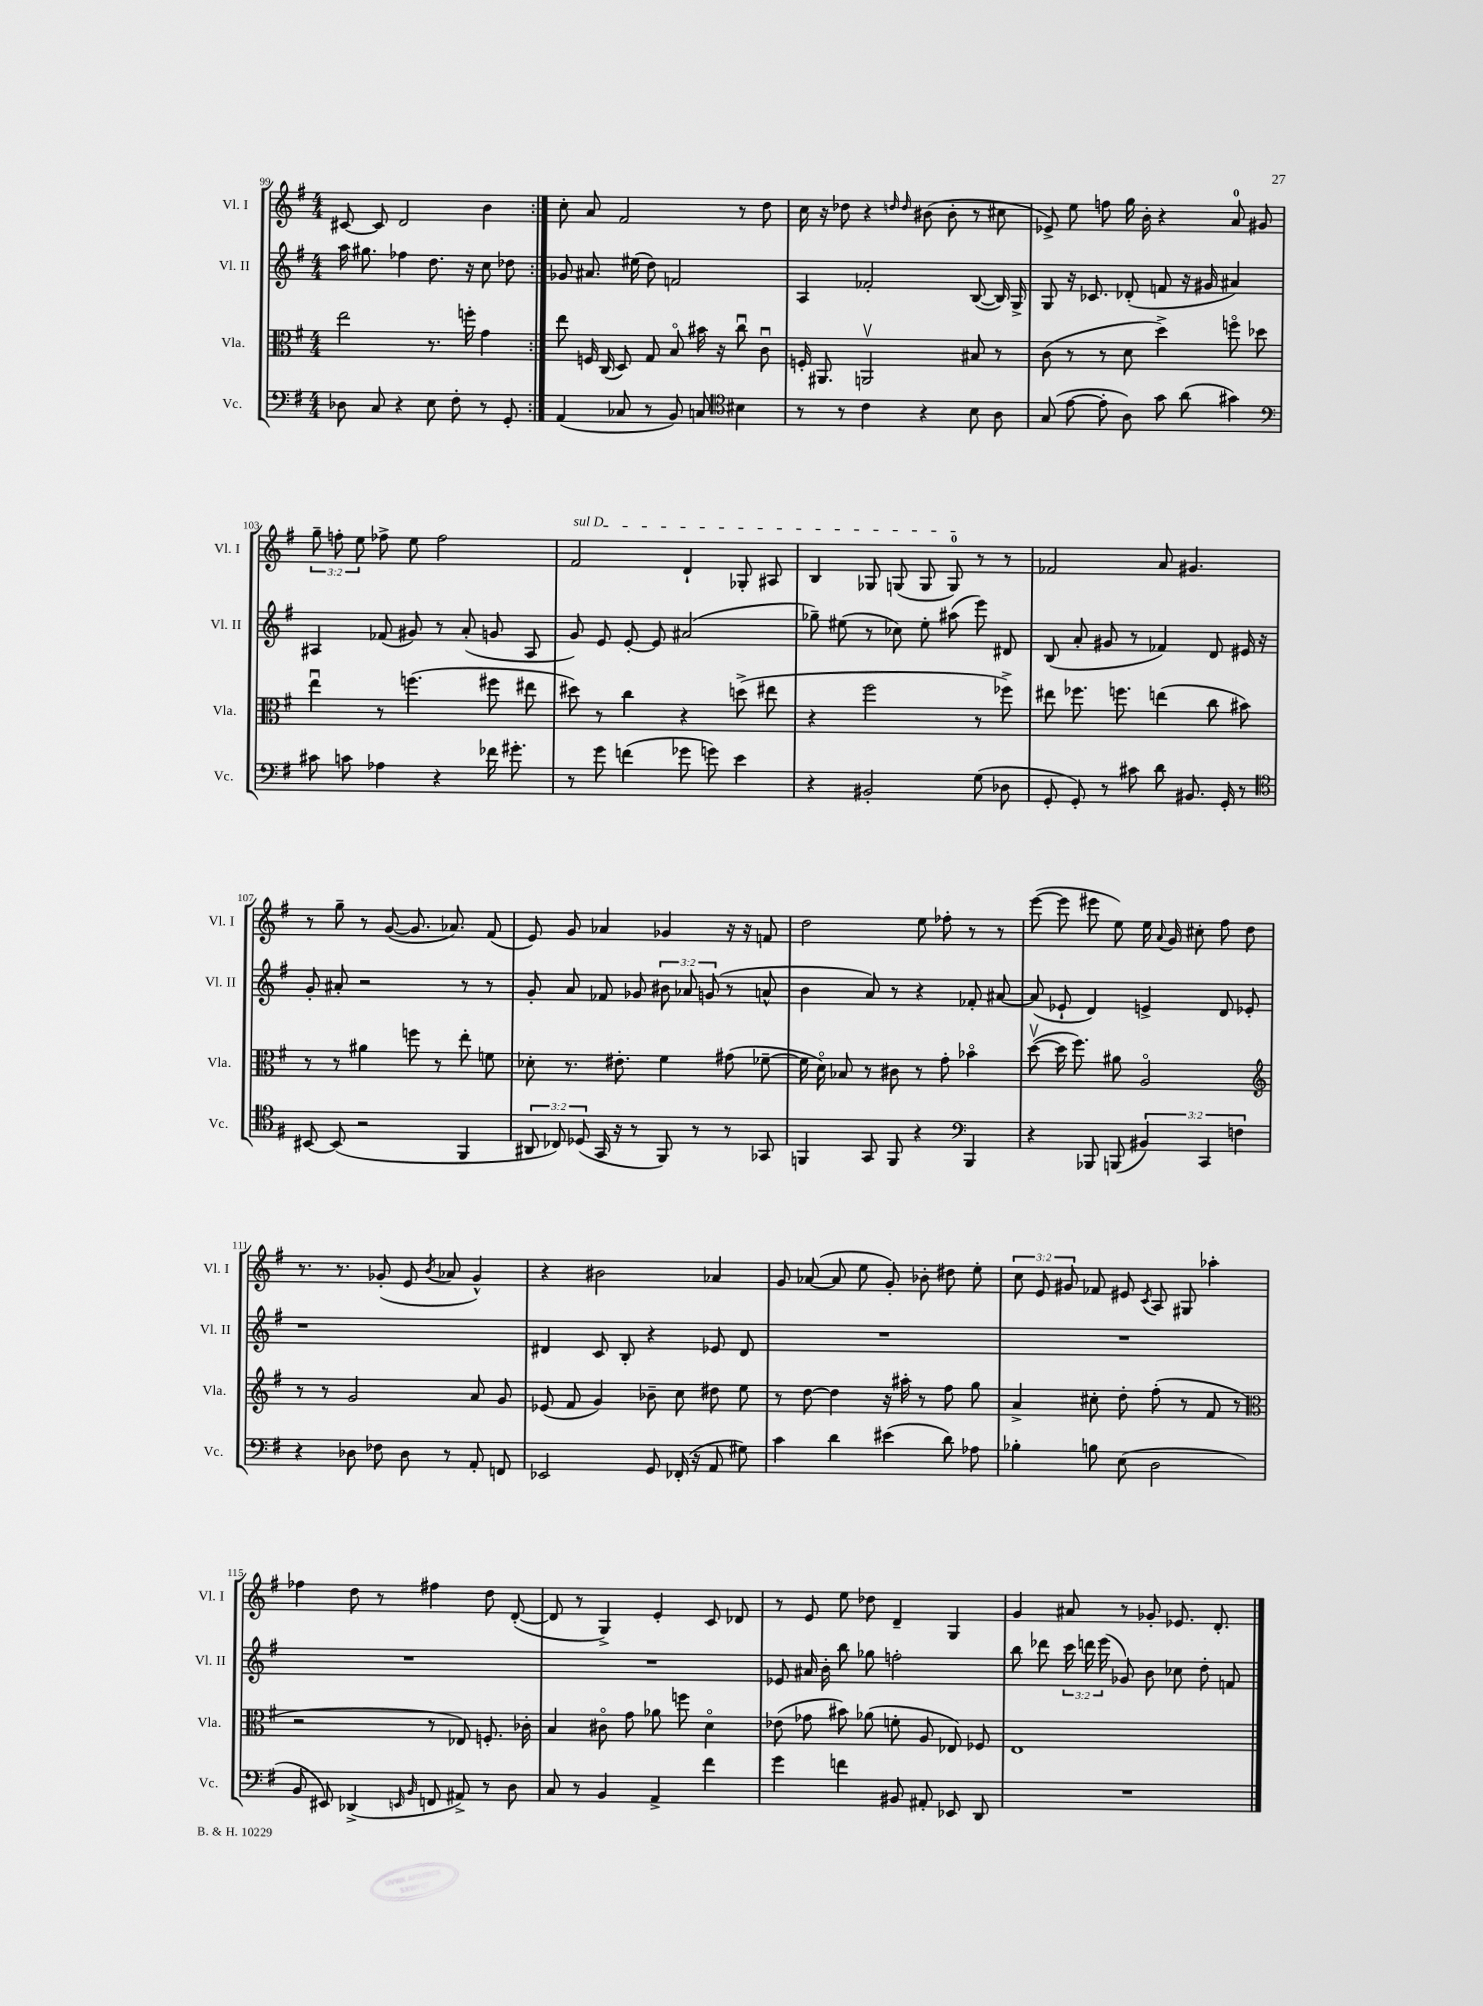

**kern	**kern	**kern	**kern
*staff4	*staff3	*staff2	*staff1
*clefF4	*clefC3	*clefG2	*clefG2
*k[f#]	*k[f#]	*k[f#]	*k[f#]
*M4/4	*M4/4	*M4/4	*M4/4
8D-\	2ee\	16aa\	[8c#/
.	.	8.gg#\	.
8C/	.	.	8c#/]
4r	.	4ff-\	2d/
8E\	8.r	8.dd\	.
8F#'\	.	.	.
.	16ff'\	16r	.
8r	4g\	8cc\	4b\
8GG'/	.	8dd-\	.
=:|!	=:|!	=:|!	=:|!
(4AA/	8ee\	8g-/	8cc'\
.	16F/	8.a#/	8a/
.	(16C/	.	.
8C-/	8D/)	.	2f#/
.	.	(16ee#\	.
8r	8G/	8dd\)	.
8BB/)	8Bo/	2f/	.
8C/	16b#\	.	.
.	16r	.	.
*clefC4	*	*	*
4B#\	8ccu\	.	8r
.	8cu\	.	8dd\
=	=	=	=
8r	16F'/	4A/	16cc\
.	8.AA#/	.	16r
8r	.	.	8dd-\
4c\	2AAv/	2f-'/	4r
.	.	.	16qqdd/
.	.	.	16qqdd/
4r	.	.	(8b#\
.	.	.	8b#'\
8B\	8B#/	([8B/	8r
8A\	8r	16B/])	8cc#\
.	.	16G^/	.
=	=	=	=
(8G/	(8c\	8G/	8e-^/)
[8e\	8r	16r	8ee\
.	.	8.c-/	.
8e'\]	8r	.	8ff\
8A\)	8d\	(8d-'/	16gg\
.	.	.	16b'\
8g\	4dd^\)	8f/	4r
(8a\	.	16r	.
.	.	16g#/	.
4g#\)	8ffo\	4a#/)	8a/
.	8dd-\	.	8g#/
=	=	=	=
*clefF4	*	*	*
8c#\	4eeu\	4A#/	12gg~\
.	.	.	12ff'\
8c\	.	.	.
.	.	.	12ee\
4A-\	8r	(8f-/	8ff-^\
.	(4.ff\	8g#/)	8ee\
4r	.	8r	2ff-\
.	.	(8a'/	.
16f-\	8ff#\	8g/	.
8.g#'\	.	.	.
.	8ee#\	8A#/	.
=	=	=	=
8r	8dd#\)	8g/)	2f#/
8g\	8r	8e/	.
(4f\	4cc\	[8e'/	.
.	.	8e/]	.
8g-\	4r	(2a#/	4d`/
8g\)	.	.	.
4e\	(8dd^\	.	8G-'/
.	8ee#\	.	8A#/
=	=	=	=
4r	4r	8gg-~\)	4B/
.	.	(8ee#\	.
2BB#'/	2ff#\	8r	8G-/
.	.	8cc-\)	(8G/
.	.	8ee#'\	8G/
.	.	(8aa#\	8G/)
(8G\	8r	8eee\)	8r
8D-\	8ff-^\)	8d#/	8r
=	=	=	=
8GG'/	8ee#\	(8B/	2f-/
8GG'/)	8.ff-\	8a'/	.
8r	.	8g#/	.
.	8.ff\	.	.
8c#\	.	8r	.
8d\	(4ee\	4f-/)	8a/
8.BB#/	.	.	4.g#/
.	8cc\	8d/	.
16GG'/	.	.	.
8r	8b#\)	16e#/	.
.	.	16r	.
=	=	=	=
*clefC4	*	*	*
[8BB#/	8r	8g'/	8r
(8BB#/]	8r	8a#'/	8gg~\
2r	4a#\	2r	8r
.	.	.	([8g/
.	8ff\	.	8.g/]
.	8r	.	.
.	.	.	8.a-/)
4FF#/	8ee'\	8r	.
.	8f\	8r	(8f#/
=	=	=	=
12AA#/	8d-'\	8g'/	8e/)
12C-/)	.	.	.
.	8.r	8a/	8g/
(12D-/	.	.	.
16GG/	.	8f-/	4a-/
16r	8.e#'\	.	.
8r	.	8g-/	.
8FF#/)	4f#\	12b#\	4g-/
.	.	12a-/	.
8r	.	.	.
.	.	(12g/	.
8r	(8g#\	8r	16r
.	.	.	16r
8GG-/	[8f-~\	8a^^/	8f/
=	=	=	=
4FF/	16f-\]	4b\	2dd\
.	16do\)	.	.
.	8B-/	.	.
8GG/	8r	8a/)	.
8FF/	8c#\	8r	.
4r	8r	4r	8ee\
.	8g'\	.	8ff-'\
*clefF4	*	*	*
4BBB/	4b-o\	8f-'/	8r
.	.	[8a#/	8r
=	=	=	=
4r	([8ddv\	(8a#/]	([8eee\
.	16dd\]	8e-`/	8eee\]
.	8.ff#\)	.	.
8BBB-/	.	4d/)	8eee#\
(8BBB/	8a#\	.	8ee\)
6BB#/)	2Ao/	4e^/	16ee\
.	.	.	8qqa/
.	.	.	16g/
.	.	.	8cc#'\
6CC/	.	.	.
.	.	8d/	8ff#\
6F\	.	.	.
.	.	8e-'/	8dd\
=	=	=	=
*	*clefG2	*	*
4r	8r	1r	8.r
.	8r	.	.
.	.	.	8.r
8D-\	2g/	.	.
8F-\	.	.	(8g-'/
8D-\	.	.	8e/
.	.	.	8qb/
8r	.	.	8a-/
8AA'/	8a/	.	4g-^^/)
8FF/	8g/	.	.
=	=	=	=
2EE-/	(8e-/	4d#/	4r
.	8f#/	.	.
.	4g/)	8c/	2b#\
.	.	8B'/	.
8GG/	8b-~\	4r	.
(16FF-'/	8cc\	.	.
16r	.	.	.
8AA/	8dd#\	8e-/	4a-/
8G#\)	8ee\	8d#/	.
=	=	=	=
4c\	8r	1r	8g/
.	[8dd\	.	([8a-/
4d\	4dd\]	.	8a-/]
.	.	.	8ee\
(4e#\	16r	.	8g'/)
.	16aa#'\	.	.
.	8r	.	8b-'\
8d\)	8ff#\	.	8dd#\
8A-\	8gg\	.	8ee'\
=	=	=	=
4B-'\	4a^/	1r	12cc\
.	.	.	12e/
.	.	.	12g#/
8B\	8cc#'\	.	8f-/
(8E\	8dd'\	.	8e#/
.	.	.	8qc/
2D\	(8ff#'\	.	8A/
.	8r	.	8G#/
.	8f#/	.	4aa-'\
.	8r	.	.
=	=	=	=
*	*clefC3	*	*
8BB/	2r	1r	4ff-\
8EE#/)	.	.	.
(4DD-^/	.	.	8dd\
.	.	.	8r
16qqEE/	.	.	.
16qqBB/	.	.	.
8FF/	8r	.	4ff#\
8AA#^/)	8E-/)	.	.
8r	8.F'/	.	8dd\
8D\	.	.	([8d'/
.	16c-'\	.	.
=	=	=	=
8C/	4B/	1r	8d/]
8r	.	.	8r
4BB/	8c#o\	.	4G^/)
.	8g\	.	.
4AA^/	8a-\	.	4e'/
.	8ff\	.	.
4f#\	4do\	.	8c/
.	.	.	8d-/
=	=	=	=
4g\	(8e-\	8e-/	8r
.	8g-\	16a#/	8e/
.	.	16b'\	.
4f\	8b#\)	8bb\	8ee\
.	(8a-\	8gg-\	8dd-\
8BB#/	8f'\	2ff'\	4d~/
8AA#'/	8A/	.	.
8EE-/	8E-/)	.	4G/
8DD/	8F-/	.	.
=	=	=	=
1r	1E	8bb\	4g/
.	.	8ddd-\	.
.	.	24ccc\	8a#/
.	.	24ddd\	.
.	.	(24eee\	.
.	.	8g-/)	8r
.	.	8b\	8g-'/
.	.	8cc-\	8.e-/
.	.	8dd'\	.
.	.	.	8.d'/
.	.	8f/	.
==	==	==	==
*-	*-	*-	*-
